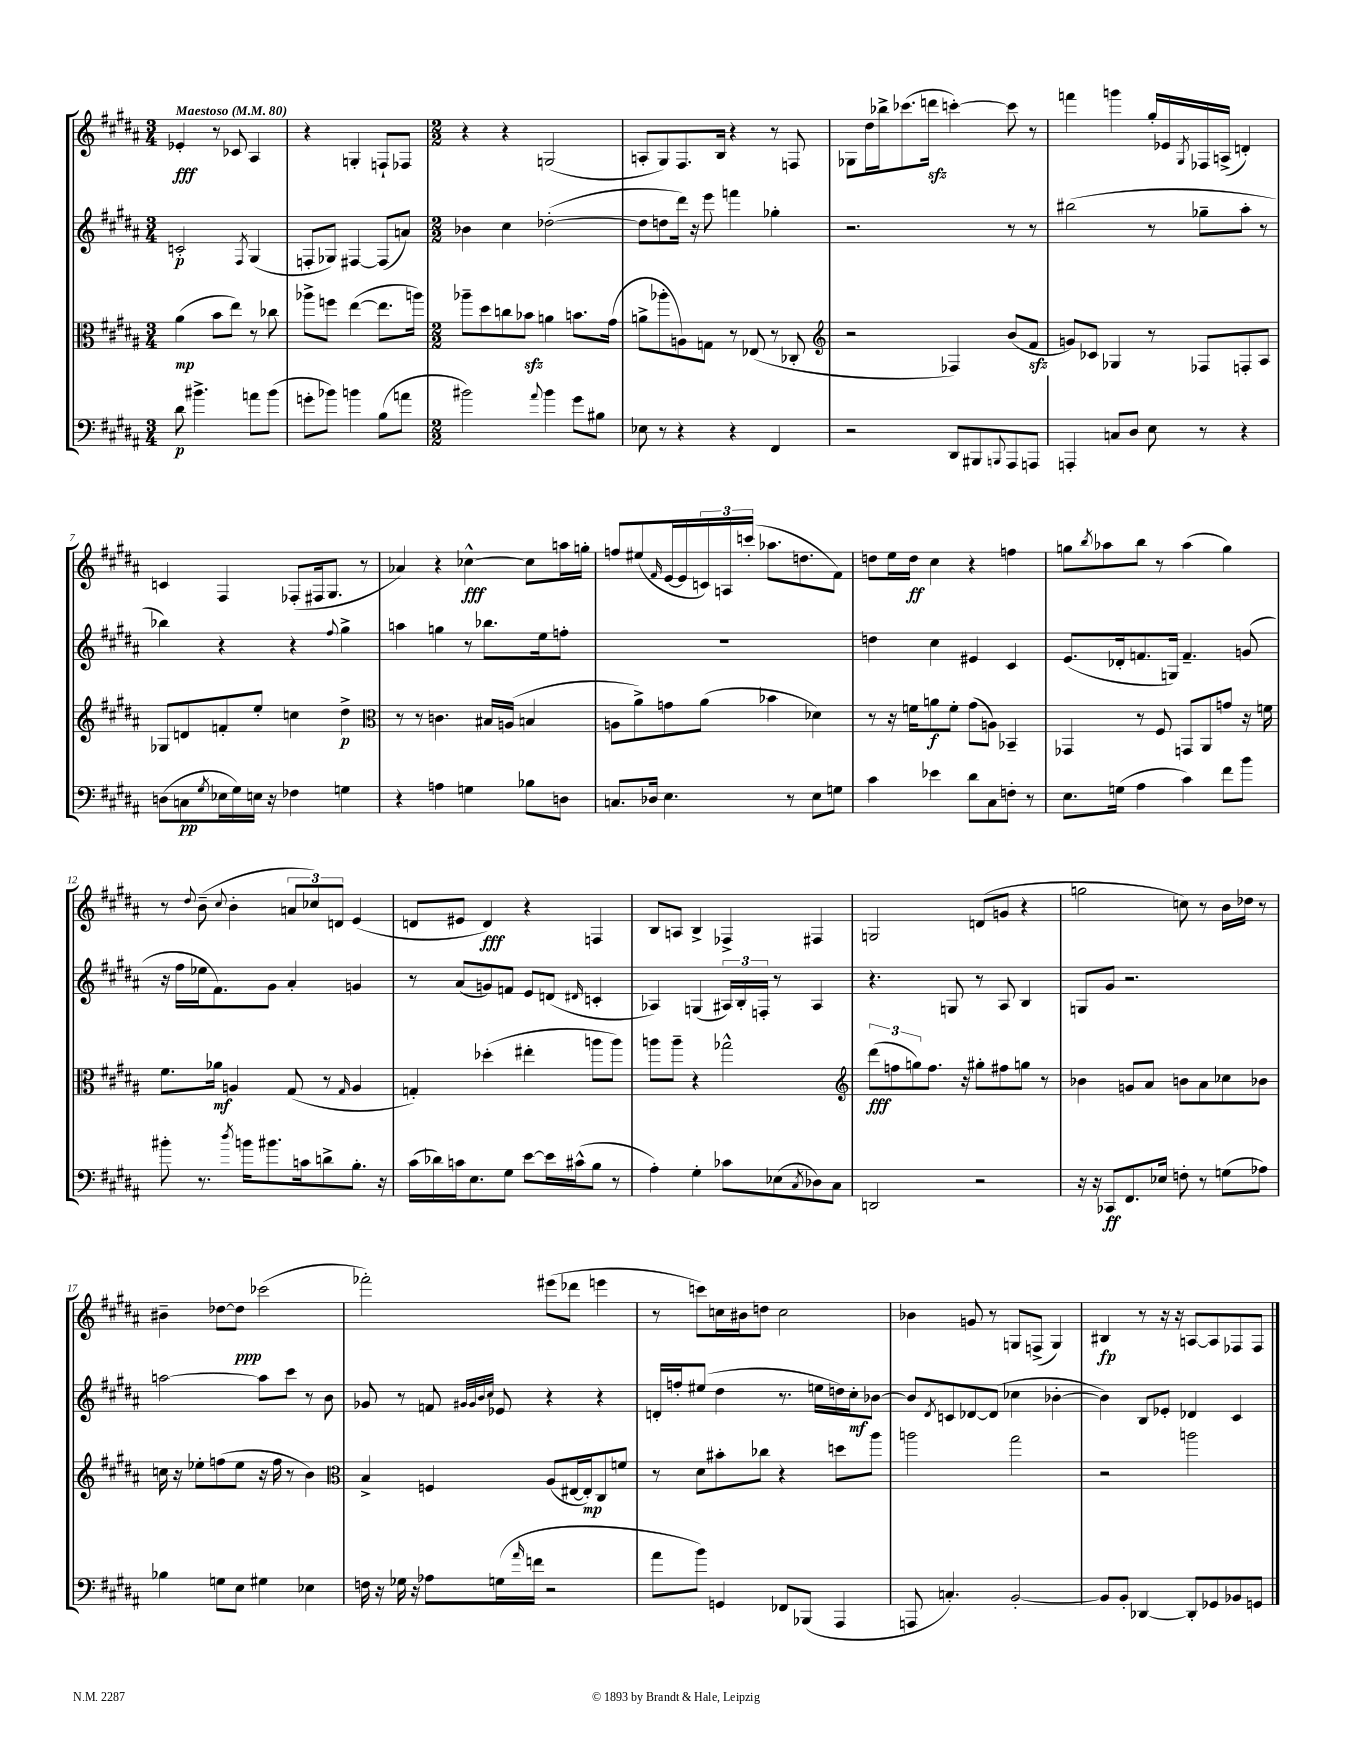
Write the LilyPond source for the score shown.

<<
\new StaffGroup <<
\new Staff = "s0" {
    \clef treble \key b \major \numericTimeSignature \time 3/4 \tempo "Maestoso" 4 = 80
    ees'4-.\fff r8 ces'8 ais4 |
    r4 g4-. f8-! fes8 |
    \numericTimeSignature \time 2/2 r4 r4 g2( |
    a8-. gis8) fis8. b16 r4 r8 f8 |
    ges8 dis''16 bes''16-> ces'''8.( d'''16\sfz c'''4~-.) c'''8 r8 |
    f'''4 g'''4 gis''16-. ees'16 \acciaccatura { gis8 } fes16 a16->( d'4-.) |
    c'4 fis4 fes8-.( fis16 gis8. r8 |
    aes'4) r4 ces''4~-^\fff ces''8 a''16 g''16-. |
    f''8 eis''8( \grace { fis'16 } e'16~ e'16 \tuplet 3/2 { c'16) a16 c'''16-.( } aes''8. d''8. fis'8) |
    d''8 e''16 d''16\ff cis''4 r4 f''4 |
    g''8 \acciaccatura { b''8 } aes''8 b''8 r8 aes''4( g''4) |
    r8 \appoggiatura { dis''8 } b'8--( \appoggiatura { cis''8 } b'4-. \tuplet 3/2 { a'8 ces''8) d'8 } e'4( |
    d'8 eis'8 d'4\fff) r4 f4 |
    b8 a8 b4-> fes4-> fis4 |
    g2 d'8( g'8 r4 |
    g''2 c''8) r8 b'16 des''16 r8 |
    bis'4-- des''8~ des''8\ppp ces'''2( |
    fes'''2-.) eis'''8( des'''8 e'''4 |
    r8 c'''8) c''16 bis'16 d''8 c''2 |
    bes'4 g'8 r8 g8 f8->( g4) |
    bis4\fp r8 r16 r16 a8~ a8 fes8 fes8 \bar "|." |
}
\new Staff = "s1" {
    \clef treble \key b \major \numericTimeSignature \time 3/4
    c'2-.\p \acciaccatura { fis8 } gis4( |
    f8-. ges8) fis4~ fis8( a'8) |
    \numericTimeSignature \time 2/2 bes'4 cis''4 des''2~-.( |
    des''8 d''8 dis'''16) r16 e'''8 f'''4 ges''4-. |
    r2. r8 r8 |
    bis''2( r8 ges''8-- ais''8-. r8 |
    bes''4) r4 r4 \appoggiatura { fis''8 } gis''4-> |
    a''4 g''4 r8 bes''8. e''16 f''8-. |
    R1 |
    d''4 cis''4 eis'4 cis'4 |
    e'8.( des'16-. f'8. g16) f'4.-- g'8( |
    r16 fis''16 ees''16 fis'8.) gis'8 ais'4-. g'4 |
    r8 ais'8( g'8) f'8 e'8 d'8( \grace { dis'16 } c'4-. |
    aes4) g4( \tuplet 3/2 { ais16) b16-. f16-. } r8 ais4 |
    r4. g8 r8 ais8 b4 |
    g8 gis'8 r2. |
    a''2~ a''8 cis'''8 r8 b'8 |
    ges'8 r8 f'8 \grace { gis'32 gis'32 b'32 cis''32 } ees'8 r4 r4 |
    d'16-. f''16-. eis''8( dis''4 r8. e''16 d''16) cis''16-.\mf bes'8~ |
    bes'8 \acciaccatura { dis'8 } c'8 des'8~ des'8( ces''4 bes'4~-. |
    bes'4) b8 ees'8-. des'4 cis'4 \bar "|." |
}
\new Staff = "s2" {
    \clef alto \key b \major \numericTimeSignature \time 3/4
    ais'4\mp( b'8 e''8) r8 ces''8 |
    aes''8-> f''8 e''4~( e''8. a''16) |
    \numericTimeSignature \time 2/2 aes''8-- dis''8 c''8 bes'8\sfz a'4 b'8. gis'16( |
    a'8-> aes''8-. a8) g8 r8 ees8( r8 ces8-. |
    \clef treble r2 fes4) b'8( fis'8\sfz |
    g'8) ces'8 ges4 r8 fes8 f8-. ais8 |
    ges8 d'8 f'8-. e''8-. c''4 dis''4->\p |
    \clef alto r8 r8 c'4. bis16 a16( b4 |
    a8 ais'8->) g'8 ais'8( bes'4 des'4) |
    r8 r16 f'16 a'8\f f'8-. gis'8( a8) bes,4-- |
    ges,4 r8 fis8 g,8 ais,8 g'8 r16 f'16 |
    fis'8. aes'16\mf a4 gis8( r8 \grace { gis16 } a4 |
    g4-.) des''4-.( eis''4-. a''8 a''8) |
    a''8 a''8-- r4 ges''2-^ |
    \clef treble \tuplet 3/2 { dis'''8\fff( f''8 g''8) } f''8. r16 gis''8-. fis''8 g''8 r8 |
    bes'4 g'8 ais'8 b'8 ais'8 ces''8 bes'8 |
    c''16 r16 ees''8-. f''8( ees''8 r16 f''16 r8 b'4) |
    \clef alto b4-> f4 ais8( eis16~ eis16-.\mp) cis8 f'8 |
    r8 dis'8 bis'8-. ces''8 r4 d''8 ais''8 |
    a''2 gis''2 |
    r2 a''2 \bar "|." |
}
\new Staff = "s3" {
    \clef bass \key b \major \numericTimeSignature \time 3/4
    dis'8\p bis'4.-> a'8 bis'8( |
    g'8-. bes'8) b'4 b8( a'8 |
    \numericTimeSignature \time 2/2 bis'2) \appoggiatura { ais'8 } bis'4 gis'8 bis8 |
    ees8 r8 r4 r4 fis,4 |
    r2 dis,8 bis,,8 \appoggiatura { b,,8 } ais,,8 a,,8 |
    a,,4-. c8 dis8 e8 r8 r4 |
    d8( c8\pp \acciaccatura { gis8 } ees16 gis16) e16 r16 fes4 g4 |
    r4 a4 g4 bes8 d8 |
    c8. des16 e4. r8 e8 g8 |
    cis'4 ees'4 dis'8 cis8 f8-. r8 |
    e8. g16( ais4 cis'4) fis'8 b'8 |
    bis'8-. r8. \acciaccatura { dis''8 } b'16 bis'8. c'16 d'8-> b8.-. r16 |
    cis'16( des'16) c'16 e8. gis8 e'8~ e'16 cis'16-^( b8 r8 |
    ais4-.) gis4-. ces'8 ees8( \acciaccatura { cis8 } des8) cis8 |
    d,2 r2 |
    r16 r16 ces,8\ff fis,8. ees16 f8-. r8 g8( aes8) |
    bes4 g8 e8 gis4 ees4 |
    f16 r16 ges16 r16 aes8 g16( \grace { ais'16 } f'16 r2 |
    ais'8 b'8) g,4 fes,8 bes,,8( ais,,4 |
    a,,8 c4.-.) b,2~-. |
    b,8 b,8-. des,4~ des,8-. ges,8 bes,8 g,8 \bar "|." |
}
>>
>>
